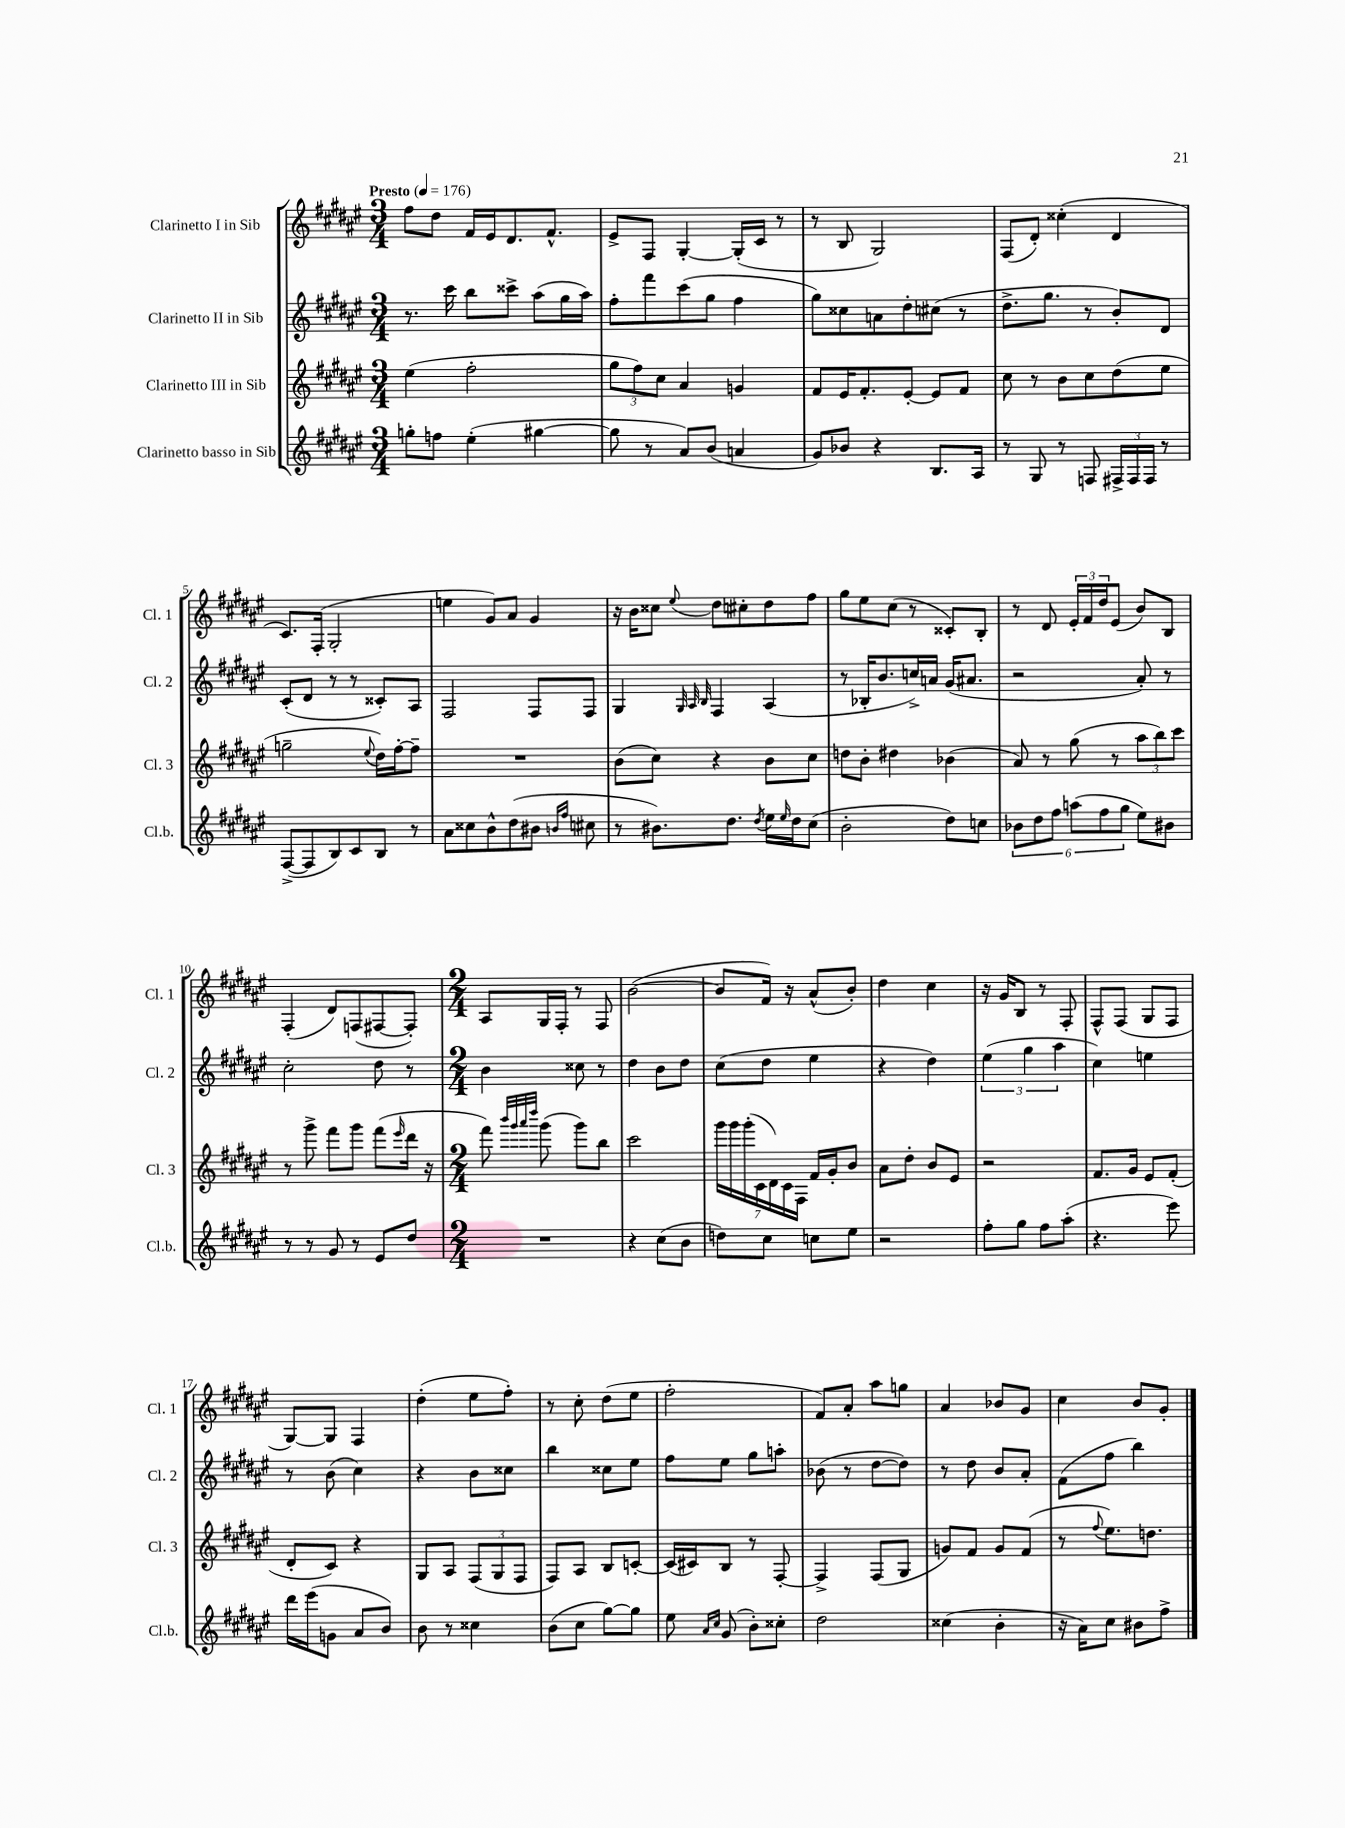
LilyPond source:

<<
\new StaffGroup <<
\new Staff = "s0" \with { instrumentName = "Clarinetto I in Sib" shortInstrumentName = "Cl. 1" } {
    \clef treble \key fis \major \numericTimeSignature \time 3/4 \tempo "Presto" 4 = 176
    fis''8 dis''8 fis'16 eis'16 dis'8. fis'8.-^ |
    eis'8-> fis8 gis4~-. gis16-.( cis'16 r8 |
    r8 b8 gis2) |
    fis8( dis'8-.) cisis''4-.( dis'4 |
    cis'8.) fis16-.( gis2-. |
    e''4 gis'8) ais'8 gis'4 |
    r16 b'16 cisis''8 \appoggiatura { eis''8 } dis''8 cis''8-. dis''8 fis''8 |
    gis''8 eis''8 cis''8( r8 cisis'8-.) b8-. |
    r8 dis'8 \tuplet 3/2 { eis'16-. fis'16 dis''16 } eis'8( b'8) b8 |
    fis4-.( dis'8) f8( fis8~ fis8-.) |
    \numericTimeSignature \time 2/4 ais8 gis16 fis16-. r8 fis8 |
    b'2~( |
    b'8 fis'16) r16 ais'8-^( b'8-.) |
    dis''4 cis''4 |
    r16 gis'16 b8 r8 fis8-. |
    fis8-^ fis8( gis8 fis8 |
    gis8~) gis8 fis4 |
    dis''4-.( eis''8 fis''8-.) |
    r8 cis''8-. dis''8( eis''8 |
    fis''2-. |
    fis'8) ais'8-. ais''8 g''8 |
    ais'4 bes'8 gis'8 |
    cis''4 b'8 gis'8-. \bar "|." |
}
\new Staff = "s1" \with { instrumentName = "Clarinetto II in Sib" shortInstrumentName = "Cl. 2" } {
    \clef treble \key fis \major \numericTimeSignature \time 3/4
    r8. cis'''16 b''8 cisis'''8-> ais''8( gis''16 ais''16) |
    fis''8-. fis'''8 cis'''8( gis''8 fis''4 |
    gis''8) cisis''8 a'8 dis''8-. cis''8( r8 |
    dis''8.-> gis''8. r8 b'8-.) dis'8 |
    cis'8-.( dis'8 r8 r8 cisis'8-.) ais8 |
    fis2 fis8 fis8 |
    gis4 \grace { gis32 ais32 b32 } fis4 ais4( |
    r8 bes16-. b'8. c''16->) a'16 gis'16( ais'8. |
    r2 ais'8-.) r8 |
    cis''2-. dis''8 r8 |
    \numericTimeSignature \time 2/4 b'4 cisis''8 r8 |
    dis''4 b'8 dis''8 |
    cis''8( dis''8 eis''4 |
    r4 dis''4) |
    \tuplet 3/2 { eis''4( gis''4 ais''4 } |
    cis''4) e''4 |
    r8 b'8( cis''4) |
    r4 b'8 cisis''8 |
    b''4 cisis''8 eis''8 |
    fis''8 eis''8 gis''8 a''8-. |
    bes'8( r8 dis''8~ dis''8) |
    r8 dis''8 b'8 ais'8-. |
    fis'8( fis''8 b''4) \bar "|." |
}
\new Staff = "s2" \with { instrumentName = "Clarinetto III in Sib" shortInstrumentName = "Cl. 3" } {
    \clef treble \key fis \major \numericTimeSignature \time 3/4
    eis''4( fis''2-. |
    \tuplet 3/2 { gis''8 fis''8) cis''8 } ais'4 g'4 |
    fis'8 eis'16 fis'8.-. eis'8~-. eis'8 fis'8 |
    cis''8 r8 b'8 cis''8 dis''8( eis''8 |
    g''2-- \appoggiatura { eis''8 } dis''16) fis''16~-. fis''8-- |
    R2. |
    b'8( cis''8) r4 b'8 cis''8 |
    d''8 b'8-. dis''4 bes'4( |
    ais'8) r8 gis''8( r8 \tuplet 3/2 { ais''8 b''8) cis'''8 } |
    r8 gis'''8-> fis'''8 gis'''8 fis'''8( \grace { eis'''16 } dis'''16 r16 |
    \numericTimeSignature \time 2/4 fis'''8) \grace { b'''32 gis'''32 ais'''32 dis''''32 } gis'''8( gis'''8) b''8 |
    cis'''2 |
    \tuplet 7/4 { gis'''16 gis'''16 gis'''16-.( cis'16 dis'16) cis'16 fis16 } fis'16 gis'16-. b'8 |
    ais'8 dis''8-. b'8 eis'8 |
    r2 |
    fis'8. gis'16 eis'8 fis'8-.( |
    dis'8-. cis'8) r4 |
    gis8 ais8 \tuplet 3/2 { fis8( gis8 fis8 } |
    fis8) ais8 b8 c'8~-. |
    c'16( cis'16) b8 r8 fis8~-. |
    fis4-> fis8( gis8 |
    g'8) fis'8 g'8 fis'8( |
    r8 \appoggiatura { fis''8 } eis''8.) d''8. \bar "|." |
}
\new Staff = "s3" \with { instrumentName = "Clarinetto basso in Sib" shortInstrumentName = "Cl.b." } {
    \clef treble \key fis \major \numericTimeSignature \time 3/4
    g''8-. f''8 eis''4-.( gis''4~ |
    gis''8 r8 ais'8) b'8( a'4 |
    gis'8) bes'8 r4 b8. ais16 |
    r8 gis8 r8 f8 \tuplet 3/2 { fis16-> fis16 fis16 } r8 |
    fis8~->( fis8 b8) cis'8 b8 r8 |
    ais'8 cisis''8 b'8-^ dis''8( bis'8 \grace { b'16 fis''16 } cis''8 |
    r8 bis'8.) dis''8. \acciaccatura { dis''8 } eis''16 \grace { eis''16 } dis''16 cis''8( |
    b'2-. dis''8) c''8 |
    \tuplet 6/4 { bes'8 dis''8 fis''8 a''8( fis''8 gis''8 } eis''8) bis'8 |
    r8 r8 gis'8 r8 eis'8 dis''8 |
    \numericTimeSignature \time 2/4 R2 |
    r4 cis''8( b'8 |
    d''8) cis''8 c''8 eis''8 |
    r2 |
    fis''8-. gis''8 fis''8 ais''8-.( |
    r4. eis'''8) |
    dis'''16 eis'''16( g'8 ais'8 b'8) |
    b'8 r8 cisis''4 |
    b'8( cis''8 gis''8~) gis''8 |
    eis''8 \grace { ais'16 cis''16 } gis'8( b'8-.) cisis''8-. |
    dis''2 |
    cisis''4( b'4-. |
    r16 ais'16) cis''8 bis'8 fis''8-> \bar "|." |
}
>>
>>
